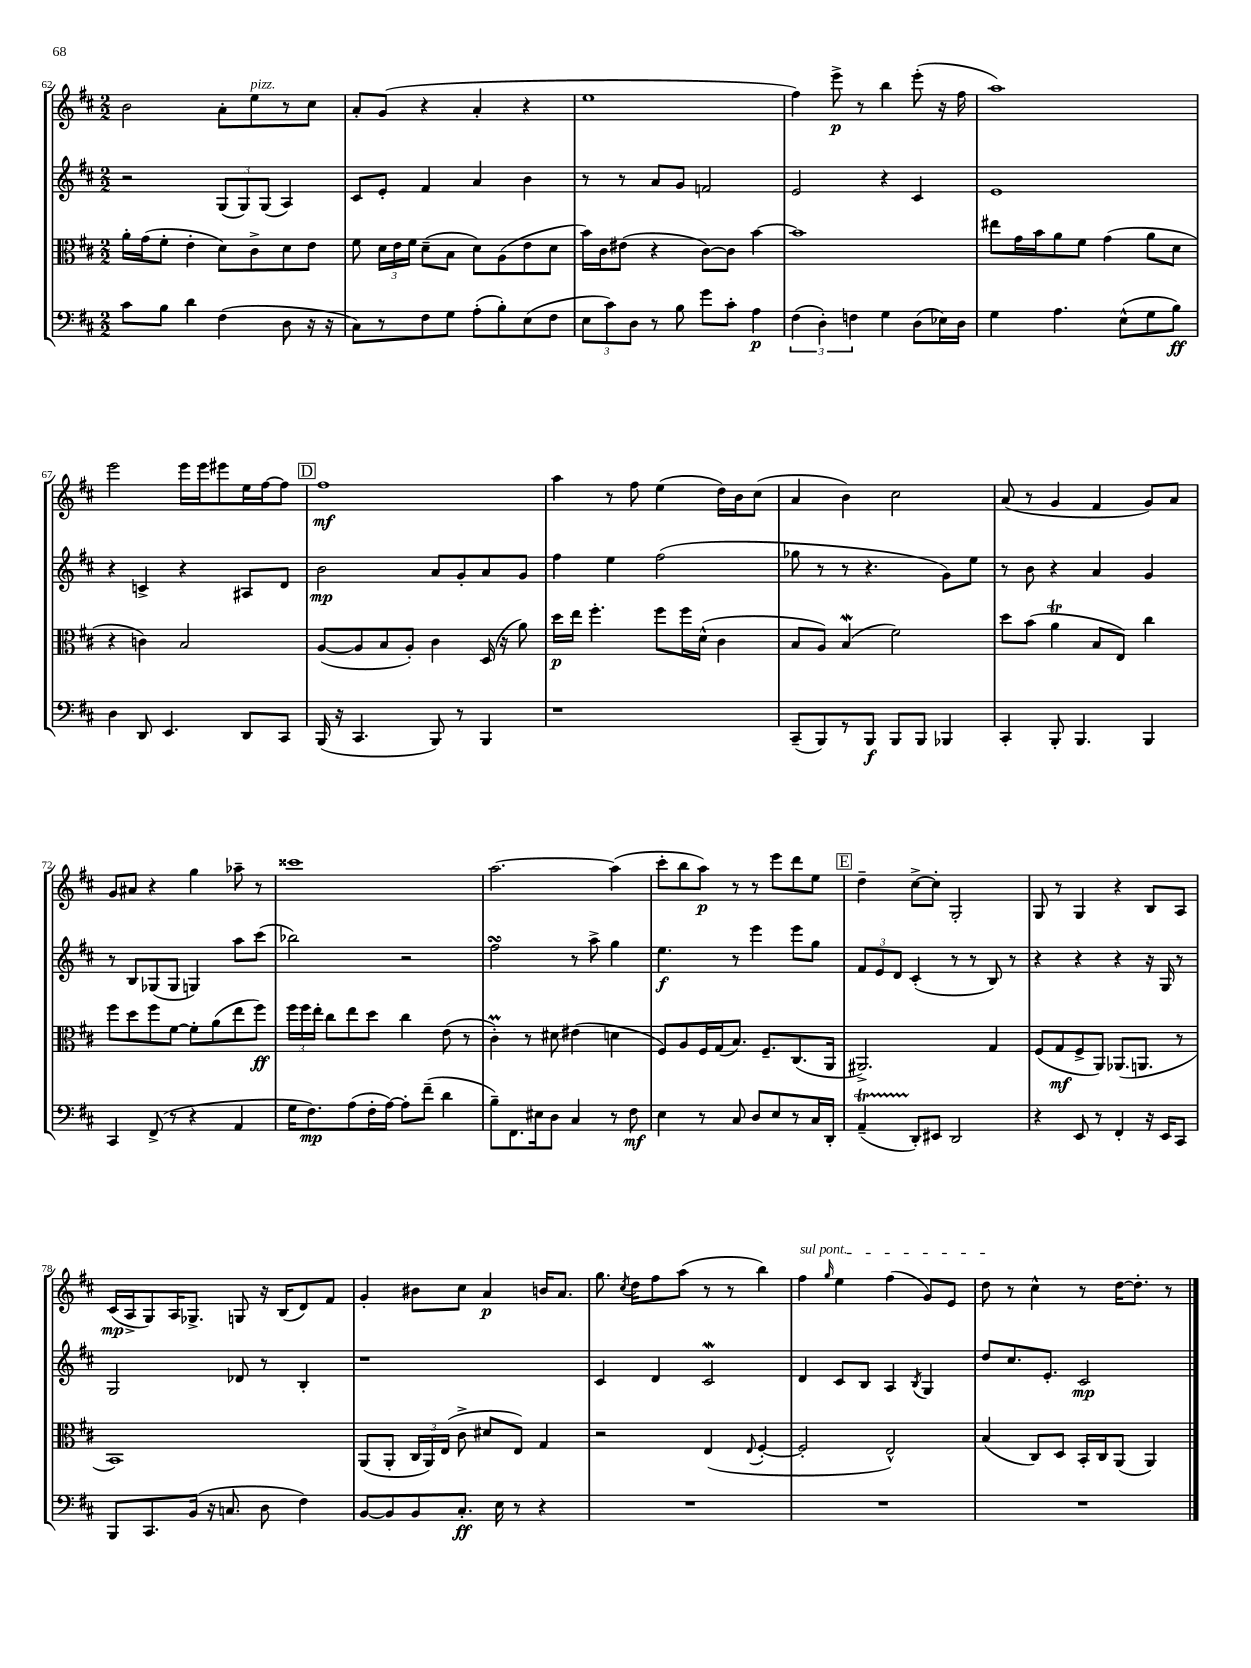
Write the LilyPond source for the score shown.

<<
\new StaffGroup <<
\new Staff = "s0" {
    \clef treble \key d \major \numericTimeSignature \time 2/2
    \autoBeamOff b'2 a'8[-. e''8^\markup { \italic "pizz." } r8 cis''8] |
    a'8[-. g'8]( r4 a'4-. r4 |
    e''1 |
    fis''4) e'''8->\p r8 b''4 e'''8-.( r16 fis''16 |
    a''1) |
    e'''2 e'''16[ e'''16 eis'''8 e''16 fis''16~ fis''8] |
    \mark \markup { \box "D" } fis''1\mf |
    a''4 r8 fis''8 e''4( d''16[) b'16 cis''8]( |
    a'4 b'4) cis''2 |
    a'8( r8 g'4 fis'4 g'8[) a'8] |
    g'8[ ais'8] r4 g''4 aes''8-- r8 |
    cisis'''1 |
    a''2.~ a''4( |
    cis'''8[-. b''8 a''8]\p) r8 r8 e'''8[ d'''8 e''8] |
    \mark \markup { \box "E" } d''4-- cis''8[~-> cis''8]-. g2-. |
    g8 r8 g4 r4 b8[ a8] |
    cis'16[\mp( a16-> g8) a16 ges8.]-> g8 r16 b16[( d'8) fis'8] |
    g'4-. bis'8[ cis''8] a'4\p b'16[ a'8.] |
    g''8. \acciaccatura { cis''8 } d''16[ fis''8 a''8]( r8 r8 b''4) |
    \once \override TextSpanner.bound-details.left.text = \markup { \italic "sul pont." } fis''4\startTextSpan \grace { g''16 } e''4 fis''4( g'8[) e'8] |
    d''8\stopTextSpan r8 cis''4-^ r8 d''16[~ d''8.]-. r8 \bar "|." |
}
\new Staff = "s1" {
    \clef treble \key d \major \numericTimeSignature \time 2/2
    \autoBeamOff r2 \tuplet 3/2 { g8[( g8) g8]( } a4) |
    cis'8[ e'8]-. fis'4 a'4 b'4 |
    r8 r8 a'8[ g'8] f'2 |
    e'2 r4 cis'4 |
    e'1 |
    r4 c'4-> r4 ais8[ d'8] |
    \mark \markup { \box "D" } b'2\mp a'8[ g'8-. a'8 g'8] |
    fis''4 e''4 fis''2( |
    ges''8 r8 r8 r4. g'8[) e''8] |
    r8 b'8 r4 a'4 g'4 |
    r8 b8[ ges8( ges8] g4) a''8[ cis'''8]( |
    bes''2) r2 |
    fis''2\turn r8 a''8-> g''4 |
    e''4.\f r8 e'''4 e'''8[ g''8] |
    \mark \markup { \box "E" } \tuplet 3/2 { fis'8[ e'8 d'8] } cis'4-.( r8 r8 b8) r8 |
    r4 r4 r4 r16 g16 r8 |
    g2 des'8 r8 b4-. |
    r1 |
    cis'4 d'4 cis'2\mordent |
    d'4 cis'8[ b8] a4 \acciaccatura { b8 } g4 |
    d''8[ cis''8. e'8.]-. cis'2\mp \bar "|." |
}
\new Staff = "s2" {
    \clef alto \key d \major \numericTimeSignature \time 2/2
    \autoBeamOff a'16[-. g'16( fis'8]-. e'4-. d'8[) cis'8-> d'8 e'8] |
    fis'8 \tuplet 3/2 { d'16[ e'16 fis'16] } d'8[--( b8] d'8[) a8( e'8 d'8] |
    b'16[) cis'16 eis'8]( r4 cis'8[~) cis'8] b'4~ |
    b'1 |
    eis''8[ g'16 b'16 a'8 fis'8] g'4( a'8[ d'8] |
    r4 c'4) b2 |
    \mark \markup { \box "D" } a8[~( a8 b8 a8]-.) cis'4 d16( r16 a'8) |
    d''16[\p e''16] fis''4.-. fis''8[ fis''16 d'16]-^( cis'4 |
    b8[ a8]) b4\mordent( fis'2) |
    d''8[ b'8]( a'4\trill b8[ e8]) cis''4 |
    fis''8[ d''8 fis''8 fis'8]~ fis'8[-. a'8( e''8 fis''8]\ff) |
    \tuplet 3/2 { fis''16[ fis''16 e''16]-. } cis''8[ e''8 d''8] cis''4 e'8( r8 |
    cis'4-.\prall) r8 dis'8 eis'4( d'4 |
    fis8[) a8 fis16 g16( b8.]) fis8.[-- cis8.( a,16] |
    \mark \markup { \box "E" } ais,2.->) g4 |
    fis8[( g8\mf fis8-> a,8]) aes,8.[( a,8.] r8 |
    b,1) |
    a,8[( a,8]-. \tuplet 3/2 { cis16[ a,16) e16]( } cis'8-> dis'8[ e8]) g4 |
    r2 e4( \appoggiatura { e8 } fis4~-. |
    fis2-. e2-^) |
    b4( cis8[) d8] b,16[-. cis16 a,8]( a,4) \bar "|." |
}
\new Staff = "s3" {
    \clef bass \key d \major \numericTimeSignature \time 2/2
    \autoBeamOff cis'8[ b8] d'4 fis4( d8 r16 r16 |
    cis8[) r8 fis8 g8] a8[-.( b8-.) e8( fis8] |
    \tuplet 3/2 { e8[ cis'8) d8] } r8 b8 g'8[ cis'8]-. a4\p |
    \tuplet 3/2 { fis4( d4-.) f4 } g4 d8[( ees16) d16] |
    g4 a4. e8[-^( g8 b8]\ff) |
    d4 d,8 e,4. d,8[ cis,8] |
    \mark \markup { \box "D" } b,,16( r16 cis,4. b,,8) r8 b,,4 |
    r1 |
    cis,8[--( b,,8) r8 b,,8]\f b,,8[ b,,8] bes,,4 |
    cis,4-. b,,8-. b,,4. b,,4 |
    cis,4 fis,8->( r8 r4 a,4 |
    g16[ fis8.\mp) a8( fis16-. a16]~) a8[-. fis'8]--( d'4 |
    b8[--) fis,8. eis16 d8] cis4 r8 fis8\mf |
    e4 r8 cis8 d8[ e8 r8 cis16 d,16]-. |
    \mark \markup { \box "E" } a,4--\startTrillSpan( d,8[-.\stopTrillSpan) eis,8] d,2 |
    r4 e,8 r8 fis,4-. r16 e,16[ cis,8] |
    b,,8[ cis,8. b,16]( r16 c8. d8 fis4) |
    b,8[~ b,8 b,8 cis8.]-.\ff e16 r8 r4 |
    R1 |
    R1 |
    R1 \bar "|." |
}
>>
>>
\layout { \context { \Score currentBarNumber = #62 } }
